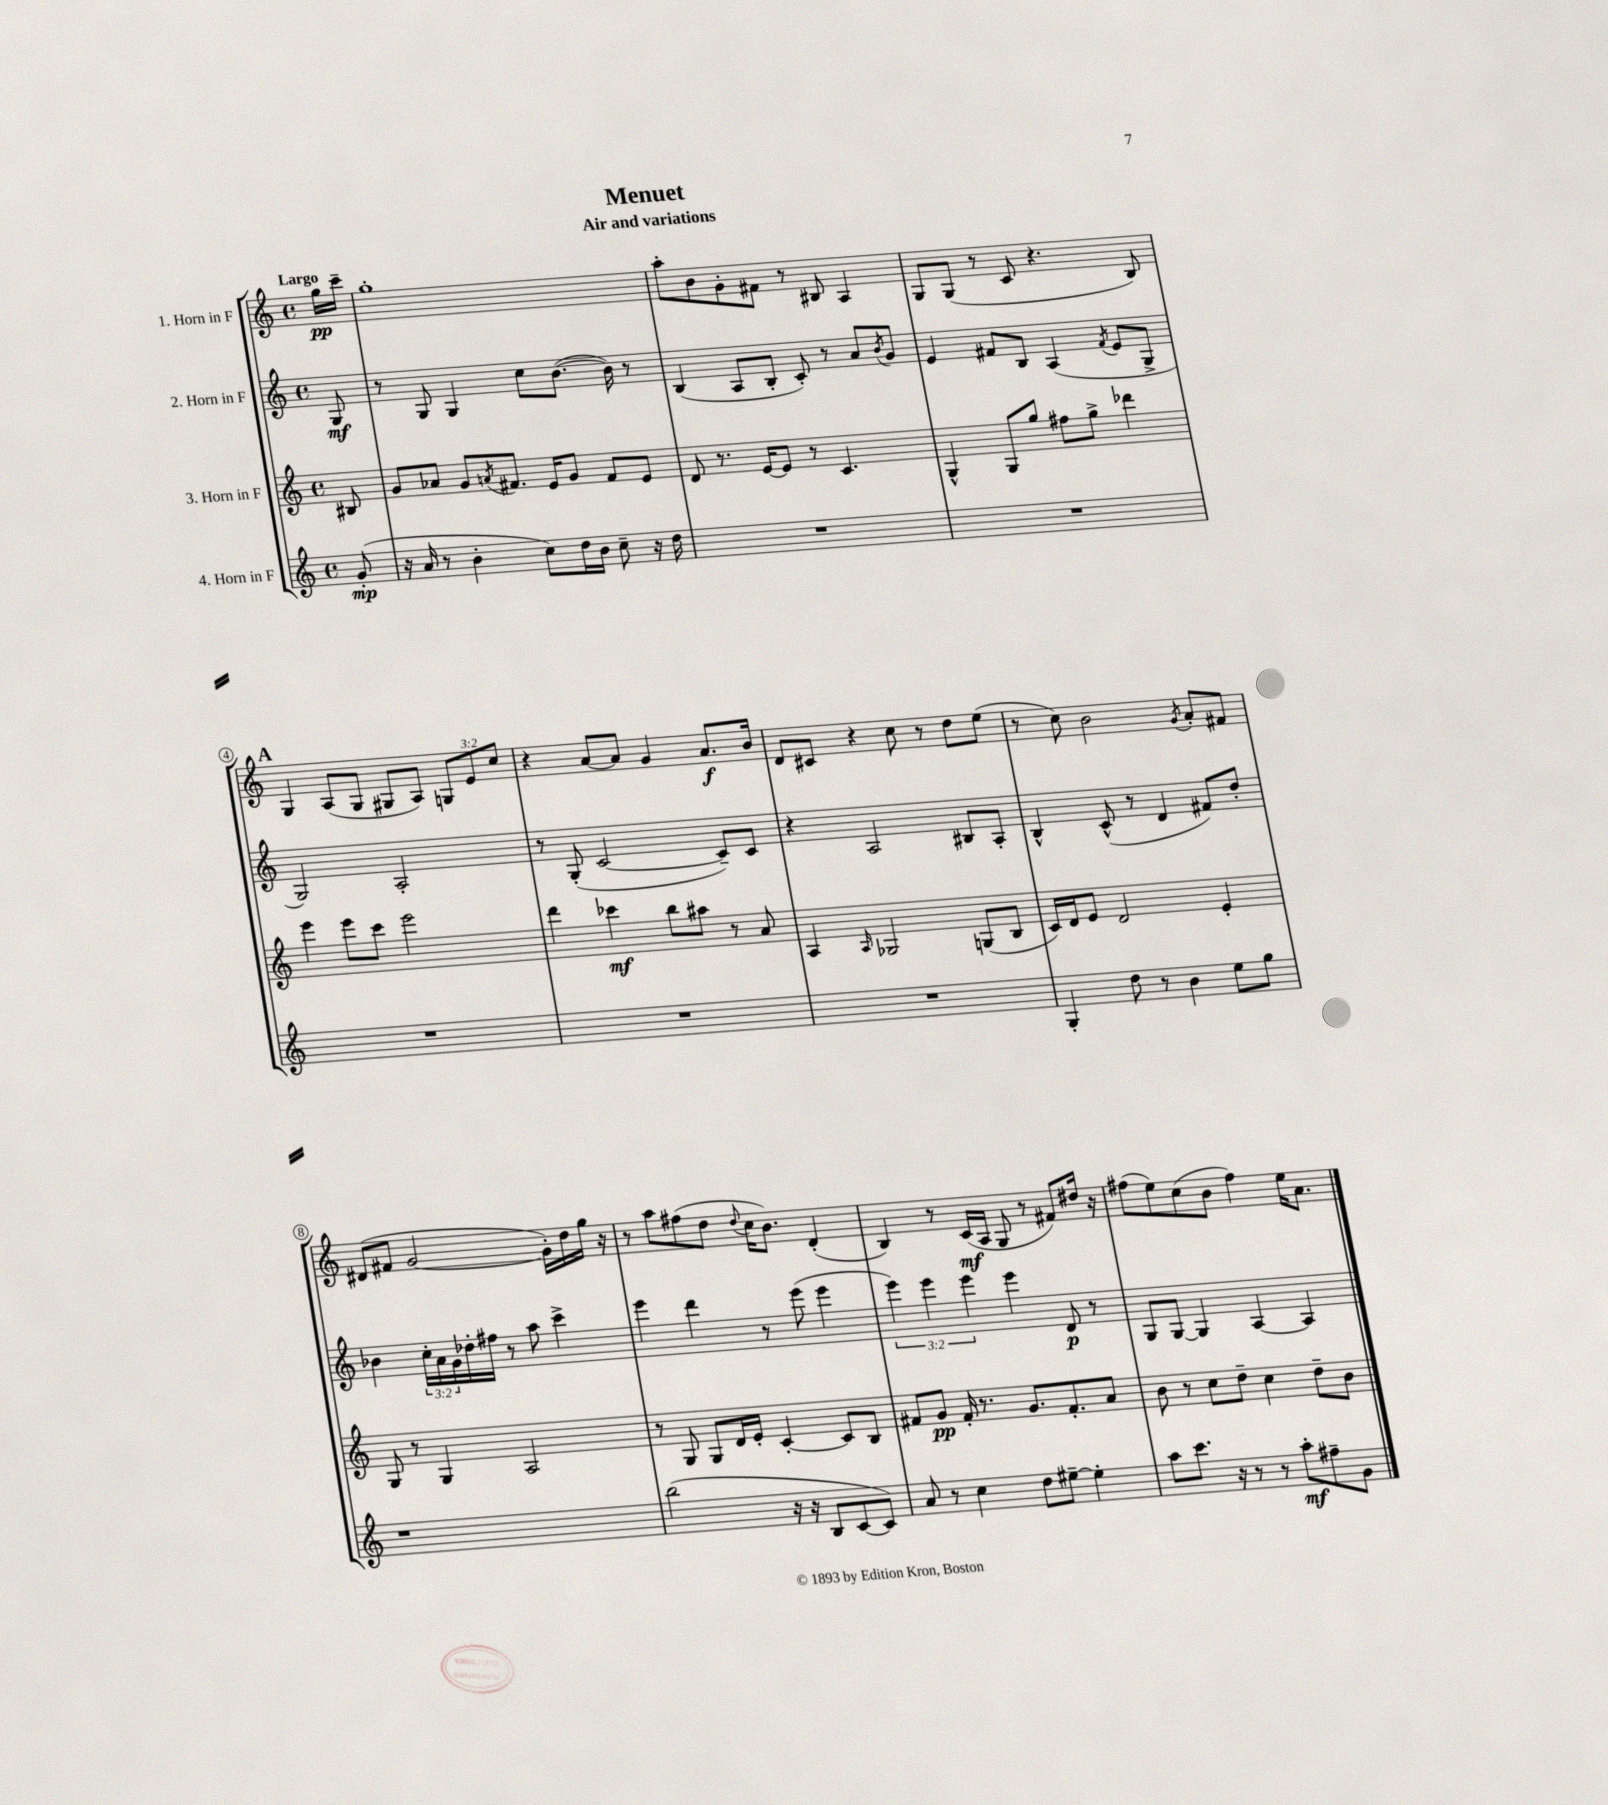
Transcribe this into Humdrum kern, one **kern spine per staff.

**kern	**kern	**kern	**kern
*staff4	*staff3	*staff2	*staff1
*clefG2	*clefG2	*clefG2	*clefG2
*k[]	*k[]	*k[]	*k[]
*M4/4	*M4/4	*M4/4	*M4/4
*met(c)	*met(c)	*met(c)	*met(c)
(8g'	8B#	8G	16gg
.	.	.	16ccc~
=	=	=	=
16r	8g	8r	1gg'
16a	.	.	.
8r	8a-	8G	.
4b'	8g	4G	.
.	8qa	.	.
.	8.f#	.	.
8cc)	.	8cc	.
.	16e	.	.
16dd	8g	([8.b	.
16b	.	.	.
8cc~	8f#	.	.
.	.	16b])	.
16r	8e	8r	.
16dd	.	.	.
=	=	=	=
1r	8d	(4B	8aa'
.	8.r	.	8b
.	.	8A	8g'
.	[16e	.	.
.	8e]	8B'	8f#
.	8r	8c')	8r
.	4.c	8r	8B#
.	.	8a	4A
.	.	8qb	.
.	.	8g	.
=	=	=	=
1r	4G^^	4e	8G
.	.	.	(8G
.	8G	8f#	8r
.	8gg	8B	8c
.	8ff#	(4A	4.r
.	8gg^	.	.
.	.	8qf#	.
.	4ddd-	8e	.
.	.	8G^	8B)
=	=	=	=
1r	4eee	2G)	4G
.	8eee	.	(8A
.	8ccc	.	8G
.	2eee	2A'	8G#
.	.	.	8A)
.	.	.	12G
.	.	.	12e
.	.	.	12cc
=	=	=	=
1r	4ddd	8r	4r
.	.	(8G'	.
.	4ccc-	[2c	[8a
.	.	.	8a]
.	8bb	.	4g
.	8aa#	.	.
.	8r	8c~])	8.a
.	8a	8c	.
.	.	.	16b
=	=	=	=
1r	4A	4r	8d
.	.	.	8c#
.	16qqA	.	.
.	2G-	2A	4r
.	.	.	8cc
.	.	.	8r
.	(8G	8B#	8dd
.	8B	8A'	(8ee
=	=	=	=
4G'	16c)	4B^^	8r
.	16d	.	.
.	8e	.	8cc)
8dd	2d	(8c^^	2b
8r	.	8r	.
4b	.	4d	.
.	.	.	8qg
8ee	4e'	8f#)	8a'
8gg	.	8dd'	8f#
=	=	=	=
1r	8G	4b-	(8d#
.	8r	.	8f#
.	4G	24cc'	[2g
.	.	24a	.
.	.	24g	.
.	.	16dd-'	.
.	.	16ff#	.
.	2A	8r	.
.	.	8aa	.
.	.	4ccc^	16g'])
.	.	.	16dd
.	.	.	16gg
.	.	.	16r
=	=	=	=
(2bb	8r	4eee	8r
.	8G	.	8aa
.	8G	4ddd	(8ff#
.	16d	.	8dd
.	16e'	.	.
.	.	.	8qqdd
16r	[4c'	8r	16cc
16r	.	.	8.b)
8B	.	(8eee	.
[8c	8c]	4eee	(4d'
8c])	8B	.	.
=	=	=	=
8a	8f#	6eee)	4B)
8r	8g	.	.
.	.	6eee	.
4cc	16f#'	.	8r
.	8.r	.	.
.	.	6eee	.
.	.	.	(16c
.	.	.	16A
8dd	8.g	4eee	8G
[8ee#~	.	.	8r
.	8.f#'	.	.
4ee#']	.	8d	8f#)
.	8a	8r	16dd#
.	.	.	16r
=	=	=	=
8aa	8b	8G	(8ff#
8.ccc	8r	[8G	8ee)
.	8cc	4G]	(8cc
16r	.	.	.
8r	8dd~	.	8b
8r	4cc	[4A	4ff#)
8aa'	.	.	.
8ff#~	8dd~	4A]	16ee
.	.	.	8.a
8g	8b	.	.
==	==	==	==
*-	*-	*-	*-
